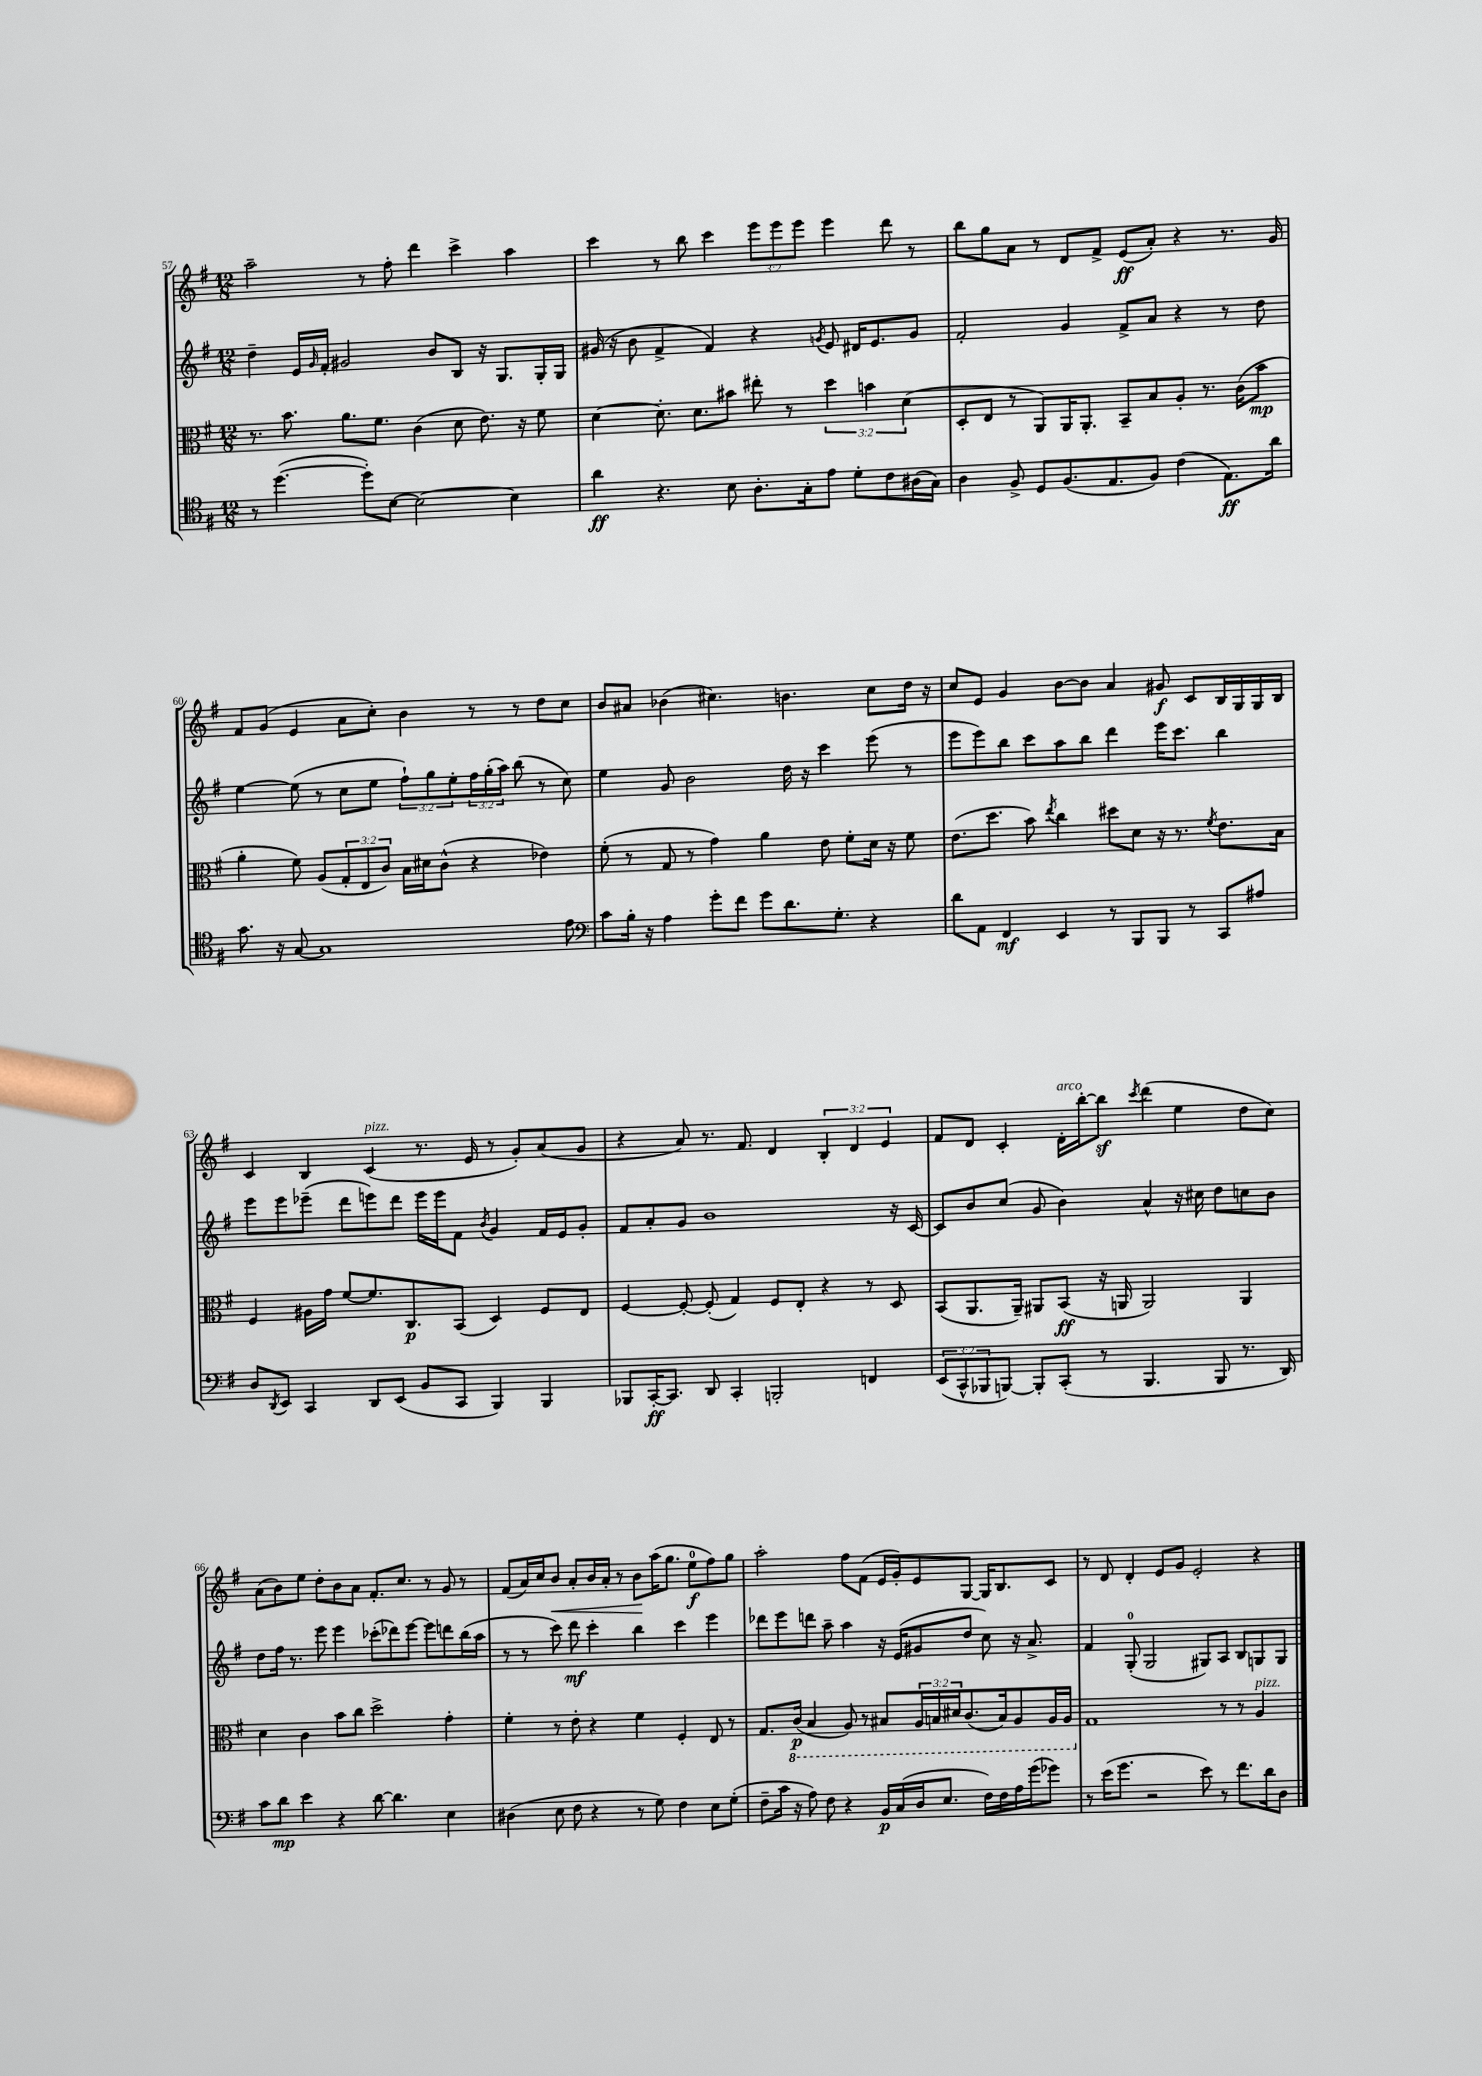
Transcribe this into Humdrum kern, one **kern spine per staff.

**kern	**dynam	**kern	**dynam	**kern	**dynam	**kern	**dynam
*part4	*part4	*part3	*part3	*part2	*part2	*part1	*part1
*staff4	*staff4	*staff3	*staff3	*staff2	*staff2	*staff1	*staff1
*clefC4	*	*clefC3	*	*clefG2	*	*clefG2	*
*k[f#]	*	*k[f#]	*	*k[f#]	*	*k[f#]	*
*M12/8	*	*M12/8	*	*M12/8	*	*M12/8	*
=57	=57	=57	=57	=57	=57	=57	=57
8r	.	8.r	.	4dd~\	.	2aa~\	.
([4.dd\	.	.	.	.	.	.	.
.	.	8.b\	.	.	.	.	.
.	.	.	.	16e/LL	.	.	.
.	.	.	.	16qqg/	.	.	.
.	.	.	.	16f#'/JJ	.	.	.
.	.	8.a\L	.	2g#X/	.	.	.
8dd'\L])	.	.	.	.	.	8r	.
.	.	8.f#\J	.	.	.	.	.
[8B\J	.	.	.	.	.	8ff#'\	.
2B\_	.	(4c\	.	.	.	4ddd\	.
.	.	.	.	8b/L	.	.	.
.	.	8d\	.	8B/J	.	4ccc^\	.
.	.	8.e\)	.	16r	.	.	.
.	.	.	.	8.G/L	.	.	.
4B\]	.	.	.	.	.	4aa\	.
.	.	16r	.	.	.	.	.
.	.	8f#\	.	16G'/L	.	.	.
.	.	.	.	16G/JJ	.	.	.
=58	=58	=58	=58	=58	=58	=58	=58
4a\	ff	[4d\	.	(16g#X/	.	4ccc\	.
.	.	.	.	16r	.	.	.
.	.	.	.	8b\	.	.	.
4.r	.	8.d'\]	.	4f#^/	.	8r	.
.	.	.	.	.	.	8bb\	.
.	.	8.d\L	.	.	.	.	.
.	.	.	.	4f#/)	.	4ccc\	.
8B\	.	8b#X\J	.	.	.	.	.
8.A'\L	.	8ee#X'\	.	4r	.	12eee\L	.
.	.	.	.	.	.	12eee\	.
.	.	8r	.	.	.	.	.
.	.	.	.	.	.	12eee\J	.
16G'\k	.	.	.	.	.	.	.
.	.	.	.	8qgn/	.	.	.
8e\J	.	6dd\	.	8e/	.	4eee\	.
8d'\L	.	.	.	16d#X/KL	.	.	.
.	.	6bn\	.	.	.	.	.
.	.	.	.	8.e/	.	.	.
8c\	.	.	.	.	.	8ddd\	.
.	.	(6d\	.	.	.	.	.
(16A#X\L	.	.	.	8g/J	.	8r	.
16G\JJ)	.	.	.	.	.	.	.
=59	=59	=59	=59	=59	=59	=59	=59
4A\	.	8D'/L	.	2f#'/	.	8bb\L	.
.	.	8E/J	.	.	.	8gg\	.
8F#^/	.	8r	.	.	.	8a\J	.
8D/L	.	8AA/L)	.	.	.	8r	.
(8.F#/	.	16AA/K	.	4g/	.	8d/L	.
.	.	8.AA'/J	.	.	.	.	.
.	.	.	.	.	.	8f#^/J	.
8.E/	.	.	.	.	.	.	.
.	.	8BB~/L	.	8f#^/L	.	(8e/L	ff
8F#/J)	.	8B/	.	8a/J	.	8a'/J)	.
(4c\	.	8A'/J	.	4r	.	4r	.
.	.	8.r	.	.	.	.	.
8.E\L)	ff	.	.	8r	.	8.r	.
.	.	(16c\KL	.	.	.	.	.
.	.	8b\J	mp	8dd\	.	.	.
16a\Jk	.	.	.	.	.	16g/	.
!!LO:LB:g=z
=60	=60	=60	=60	=60	=60	=60	=60
8.g\	.	4a'\	.	[4ee\	.	8f#/L	.
.	.	.	.	.	.	(8g/J	.
16r	.	.	.	.	.	.	.
[8G/	.	8f#\)	.	(8ee\]	.	4e/	.
1G]	.	(8A/L	.	8r	.	.	.
.	.	12G'/	.	8cc\L	.	8a\L	.
.	.	12E/	.	.	.	.	.
.	.	.	.	8ee\J	.	8cc'\J)	.
.	.	12c/J)	.	.	.	.	.
.	.	16B\LL	.	12ff#`\L)	.	4b\	.
.	.	16d#X\J	.	.	.	.	.
.	.	.	.	12gg\	.	.	.
.	.	(8c^^\J	.	.	.	.	.
.	.	.	.	12ee'\	.	.	.
.	.	4r	.	24ff#\L	.	8r	.
.	.	.	.	(24gg'\	.	.	.
.	.	.	.	24aa\JJ)	.	.	.
.	.	.	.	(8bb\	.	8r	.
.	.	4e-X\)	.	8r	.	8dd\L	.
8e\	.	.	.	8cc\)	.	8cc\J	.
=61	=61	=61	=61	=61	=61	=61	=61
*clefF4	*	*	*	*	*	*	*
8c\L	.	(8f#'\	.	4ee\	.	8b/L	.
16B'\Jk	.	8r	.	.	.	8a#X/J	.
16r	.	.	.	.	.	.	.
4A\	.	8G/	.	8g/	.	(4b-X\	.
.	.	8r	.	2b\	.	.	.
8g'\L	.	4g\)	.	.	.	4.cc#X\)	.
8f#\J	.	.	.	.	.	.	.
8g\L	.	4a\	.	.	.	.	.
8.d\	.	.	.	16dd\	.	4.bn\	.
.	.	.	.	16r	.	.	.
.	.	8e\	.	4ccc\	.	.	.
8.G'\J	.	.	.	.	.	.	.
.	.	8f#'\L	.	.	.	.	.
4r	.	16d\Jk	.	(8eee\	.	8cc#\L	.
.	.	16r	.	.	.	.	.
.	.	8f#\	.	8r	.	16dd\Jk	.
.	.	.	.	.	.	16r	.
=62	=62	=62	=62	=62	=62	=62	=62
8d\L	.	(8.e\L	.	8eee\L	.	8cc/L	.
8AA\J	.	.	.	8eee\)	.	8e/J	.
.	.	8.dd\J	.	.	.	.	.
4FF#/	mf	.	.	8bb\J	.	4g/	.
.	.	8b\)	.	8ccc\L	.	.	.
.	.	8qee/	.	.	.	.	.
4EE/	.	4cc\	.	8aa\	.	[8b\L	.
.	.	.	.	8bb\J	.	8b\J]	.
8r	.	8dd#X\L	.	4ddd\	.	4a/	.
8BBB/L	.	8d\J	.	.	.	.	.
8BBB/J	.	16r	.	16eee\KL	.	8g#X/	f
.	.	8.r	.	8.ccc\J	.	.	.
8r	.	.	.	.	.	8c/L	.
.	.	8qf#/	.	.	.	.	.
8CC/L	.	8.e\L	.	4bb\	.	16B/L	.
.	.	.	.	.	.	16G/	.
8A#X/J	.	.	.	.	.	16G/	.
.	.	16B\Jk	.	.	.	16B/JJ	.
!!LO:LB:g=z
=63	=63	=63	=63	=63	=63	=63	=63
8D/L	.	4F#/	.	8eee\L	.	4c/	.
8qDD/	.	.	.	.	.	.	.
8EE/J	.	.	.	8eee\	.	.	.
4CC/	.	16A#X\LL	.	(8eee-X~\J	.	4B/	.
.	.	16g\JJ	.	.	.	.	.
.	.	[8f#/L	.	8ddd\L	.	.	.
!	!	!	!	!	!	!LO:TX:a:i:t=pizz.	!
8DD/L	.	8.f#/]	.	8eeen\)	.	(4c/	.
(8EE/J	.	.	.	8ddd\J	.	.	.
.	.	8.C/	p	.	.	.	.
8BB/L	.	.	.	16eee\LL	.	8.r	.
.	.	.	.	16eee\J	.	.	.
8CC/J	.	(8BB/J	.	8f#\J	.	.	.
.	.	.	.	.	.	16e/	.
.	.	.	.	8qb/	.	.	.
4BBB/)	.	4D/)	.	4g/	.	8r	.
.	.	.	.	.	.	8g'/L)	.
4BBB/	.	8F#/L	.	16f#/LL	.	(8a/	.
.	.	.	.	16e/J	.	.	.
.	.	8E/J	.	8g'/J	.	8g/J	.
=64	=64	=64	=64	=64	=64	=64	=64
8BBB-X/L	.	[4F#/	.	8f#/L	.	4r	.
[16CC'/K	ff	.	.	8a'/	.	.	.
8.CC/J]	.	.	.	.	.	.	.
.	.	8F#'/_	.	8g/J	.	8a/)	.
8DD/	.	(8F#'/]	.	1b	.	8.r	.
4CC'/	.	4G/)	.	.	.	.	.
.	.	.	.	.	.	8.f#/	.
2BBBn'/	.	8F#/L	.	.	.	4d/	.
.	.	8E'/J	.	.	.	.	.
.	.	4r	.	.	.	6B'/	.
.	.	.	.	.	.	6d/	.
4FFn/	.	8r	.	.	.	.	.
.	.	.	.	.	.	6e/	.
.	.	8D/	.	16r	.	.	.
.	.	.	.	[16c/	.	.	.
=65	=65	=65	=65	=65	=65	=65	=65
(12EE/L	.	(8BB/L	.	8c/L]	.	8f#/L	.
12CC^^/	.	.	.	.	.	.	.
.	.	8.AA/	.	8b/	.	8d/J	.
12BBB-X/	.	.	.	.	.	.	.
[8BBBn/J)	.	.	.	(8cc/J	.	4c'/	.
.	.	16AA~/Jk)	.	.	.	.	.
8BBB'/L]	.	8AA#X/L	.	8g/	.	.	.
!	!	!	!	!	!	!LO:TX:a:i:t=arco	!
(8CC'/J	.	(8BB/J	ff	4b\)	.	16d'\LL	.
.	.	.	.	.	.	[16bb'\J	.
8r	.	16r	.	.	.	8bbz\J]	.
.	.	16AAn/	.	.	.	.	.
.	.	.	.	.	.	8qccc/	.
4.BBB/	.	2AA/)	.	4a^^/	.	(4ddd\	.
.	.	.	.	16r	.	4ee\	.
.	.	.	.	16cc#X\	.	.	.
8BBB/	.	.	.	8dd\L	.	.	.
8.r	.	4AA/	.	8ccn\	.	8dd\L	.
.	.	.	.	8b\J	.	8cc\J)	.
16DD/)	.	.	.	.	.	.	.
!!LO:LB:g=z
=66	=66	=66	=66	=66	=66	=66	=66
8c\L	.	4d\	.	8dd\L	.	(8a\L	.
8d\J	mp	.	.	16ff#\Jk	.	8b\)	.
.	.	.	.	8.r	.	.	.
4e\	.	4c\	.	.	.	8ee\J	.
.	.	.	.	8eee\	.	8dd'\L	.
4r	.	8b\L	.	4eee\	.	8b\	.
.	.	8cc\J	.	.	.	8a\J	.
[8d\	.	2dd^\	.	(8ccc-X'\L	.	8.f#'/L	.
4.d\]	.	.	.	8ddd-X\)	.	.	.
.	.	.	.	.	.	8.cc/J	.
.	.	.	.	[8eee\J	.	.	.
.	.	.	.	8eee\L]	.	8r	.
4E\	.	4g'\	.	8dddn\	.	8g/	.
.	.	.	.	(16bb\L	.	8r	.
.	.	.	.	16aa\JJ	.	.	.
=67	=67	=67	=67	=67	=67	=67	=67
(4D#X\	.	4f#'\	.	8r	.	(8f#/L	.
.	.	.	.	8r	.	16a/L)	.
.	.	.	.	.	.	16cc/J	.
!	!	!	!	!	!	!	!LO:HP:b
8E\	.	8r	.	8ccc\)	.	8b/J	<
8F#\	.	8e'\	.	8ddd\	mf	8a'/L	.
4r	.	4r	.	4ccc'\	.	16b/L	.
.	.	.	.	.	.	16a'/JJ	.
.	.	.	.	.	.	8r	.
8r	.	4f#\	.	4bb\	.	8b\L	.
8G\)	.	.	.	.	.	(16aa\K	[
.	.	.	.	.	.	8.gg\J	.
4F#\	.	4F#'/	.	4ccc\	.	.	.
.	.	.	.	.	.	8ee\L	f
8E\L	.	8E/	.	4eee\	.	8ff#\)	.
(8G'\J	.	8r	.	.	.	8gg\J	.
=68	=68	=68	=68	=68	=68	=68	=68
8F#~\L	.	8.G/L	.	8ddd-X\L	.	2aa'\	.
16c\Jk	.	.	.	8eee\	.	.	.
*	*	*8ba	*	*	*	*	*
16r	.	(16C/Jk	p	.	.	.	.
8A\)	.	4BB/	.	8dddn\J	.	.	.
8F#\	.	.	.	8aa~\	.	.	.
4r	.	8AA/)	.	4aa\	.	8ff#\L	.
.	.	8r	.	.	.	(8f#\J	.
16BB/LL	p	8BB#X/L	.	16r	.	16e/LL	.
(16C/	.	.	.	(16e/KL	.	16g'/J)	.
16D/J	.	24AA/L	.	8g#X/	.	8e/	.
.	.	24BBn/	.	.	.	.	.
8.E/J	.	.	.	.	.	.	.
.	.	24D#X/J	.	.	.	.	.
.	.	(8.C/	.	8dd/J	.	[8G/J	.
16F#\LL)	.	.	.	8cc\)	.	16G/KL]	.
16F#\	.	16BB/k)	.	.	.	8.B/	.
16A\	.	8AA/	.	16r	.	.	.
(16g\J	.	.	.	8.a^/	.	.	.
8g-X\J)	.	16AA/L	.	.	.	8c/J	.
.	.	16AA/JJ	.	.	.	.	.
=69	=69	=69	=69	=69	=69	=69	=69
*	*	*X8ba	*	*	*	*	*
8r	.	1G	.	4f#/	.	8r	.
(16e\KL	.	.	.	.	.	8d/	.
8.g\J	.	.	.	.	.	.	.
.	.	.	.	(8G'/	.	4d'/	.
2r	.	.	.	2G/	.	.	.
.	.	.	.	.	.	8e/L	.
.	.	.	.	.	.	8g/J	.
.	.	.	.	.	.	2e'/	.
8e\)	.	.	.	8G#X/L)	.	.	.
8r	.	8r	.	8A/J	.	.	.
8.f#\L	.	8r	.	8B/L	.	.	.
!	!	!LO:TX:a:i:t=pizz.	!	!	!	!	!
.	.	4A/	.	8Gn/	.	4r	.
16d\k	.	.	.	.	.	.	.
8D\J	.	.	.	8G/J	.	.	.
==	==	==	==	==	==	==	==
*-	*-	*-	*-	*-	*-	*-	*-
